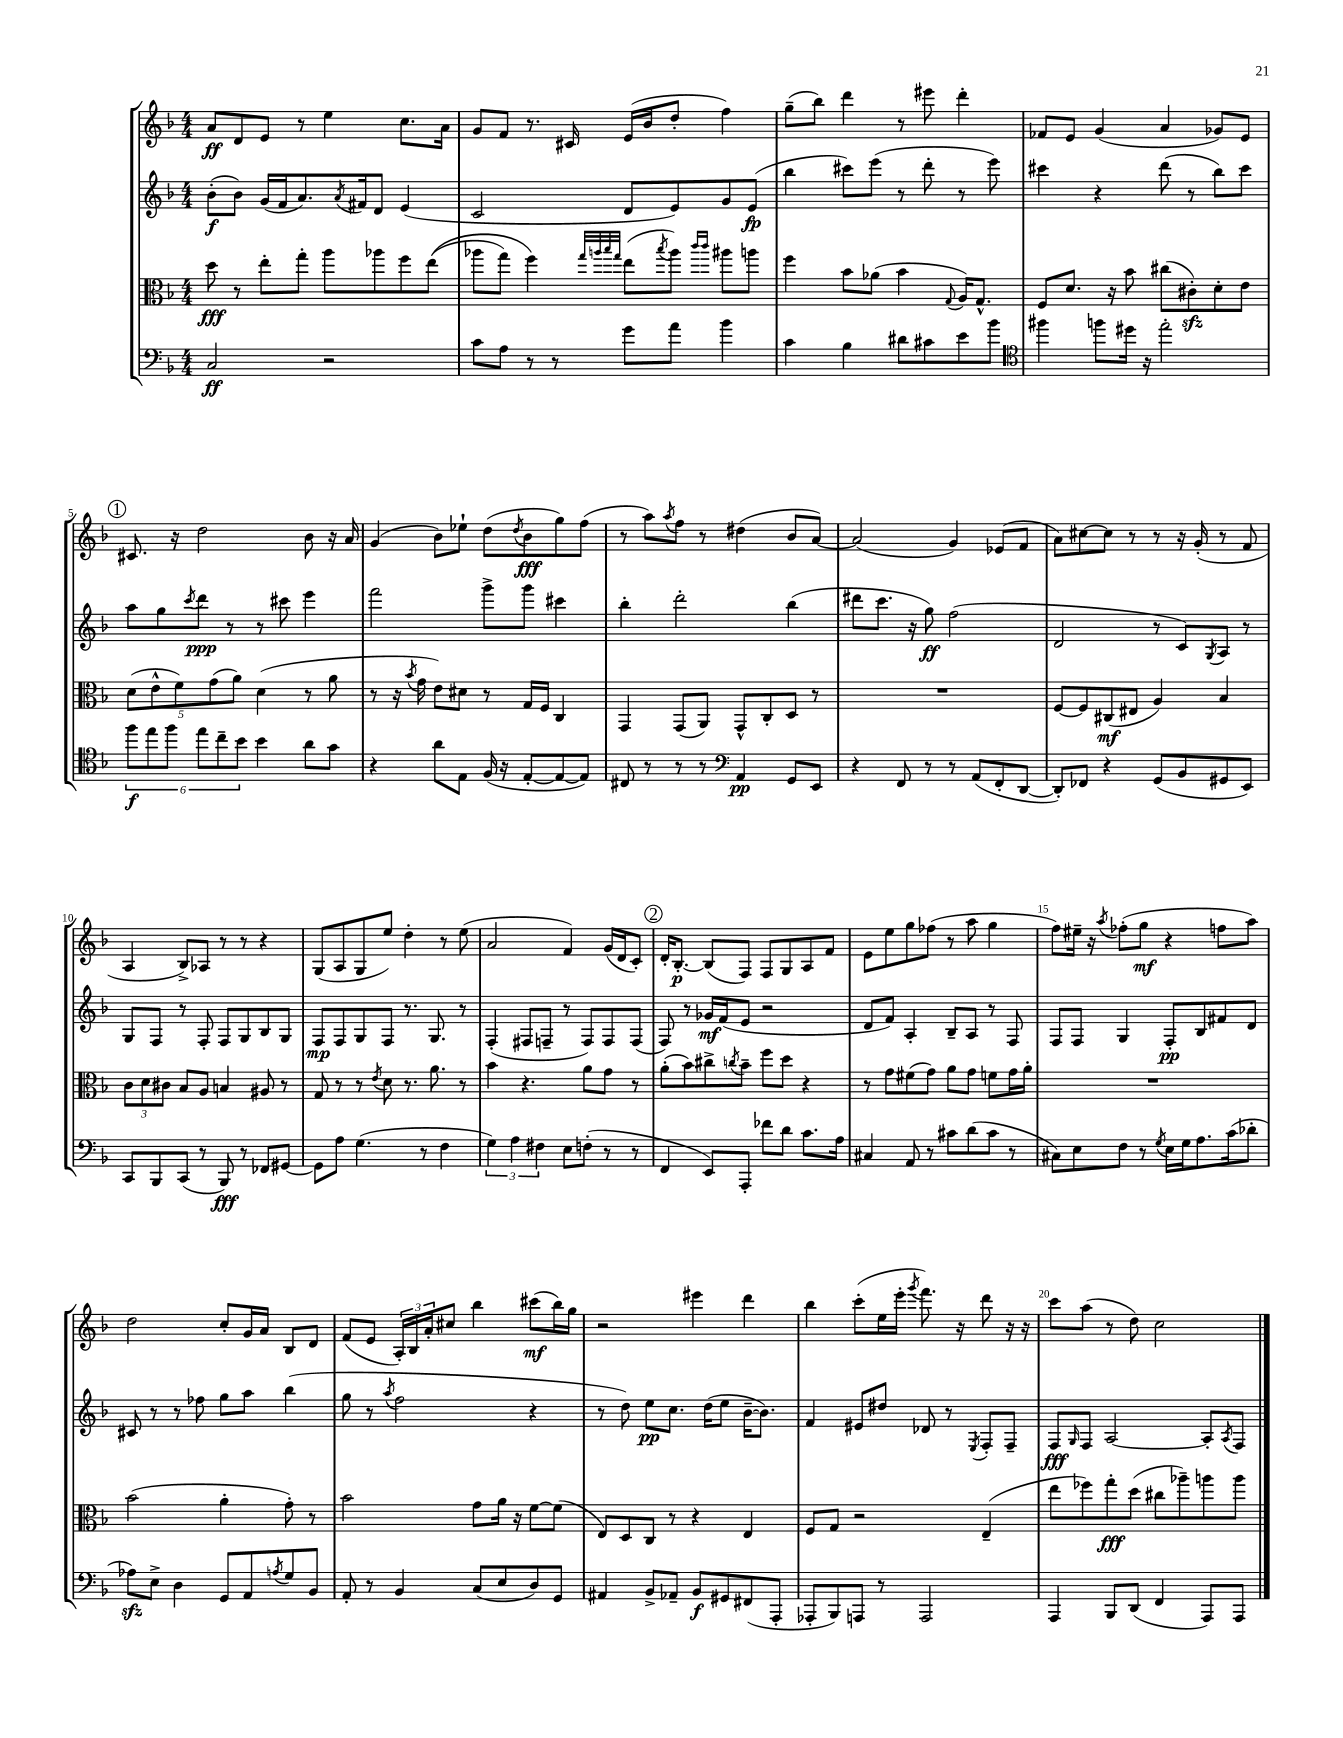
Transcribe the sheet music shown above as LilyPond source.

<<
\new StaffGroup <<
\new Staff = "s0" {
    \clef treble \key f \major \numericTimeSignature \time 4/4
    a'8\ff d'8 e'8 r8 e''4 c''8. a'16 |
    g'8 f'8 r8. cis'16 e'16( bes'16 d''8-. f''4) |
    g''8--( bes''8) d'''4 r8 eis'''8 d'''4-. |
    fes'8 e'8 g'4( a'4 ges'8) e'8 |
    \mark \markup { \circle "1" } cis'8. r16 d''2 bes'8 r16 a'16 |
    g'4( bes'8) ees''8-! d''8( \acciaccatura { d''8 } bes'8\fff g''8) f''8( |
    r8 a''8) \acciaccatura { a''8 } f''8 r8 dis''4( bes'8 a'8~) |
    a'2( g'4) ees'8( f'8 |
    a'8) cis''8~ cis''8 r8 r8 r16 g'16-.( r8 f'8 |
    a4 bes8->) aes8 r8 r8 r4 |
    g8( a8 g8 e''8) d''4-. r8 e''8( |
    a'2 f'4) g'16( d'16 c'8-.) |
    \mark \markup { \circle "2" } d'16-. bes8.~-.\p bes8( f8) f8 g8 a8 f'8 |
    e'8 e''8 g''8 fes''8( r8 a''8 g''4 |
    f''8) eis''16-- r16 \acciaccatura { a''8 } fes''8-.( g''8\mf r4 f''8 a''8) |
    d''2 c''8-. g'16 a'16 bes8 d'8 |
    f'8( e'8 \tuplet 3/2 { a16-.) bes16 a'16-. } cis''8 bes''4 cis'''8\mf( bes''16) g''16 |
    r2 eis'''4 d'''4 |
    bes''4 c'''8-.( e''16 e'''16-. \acciaccatura { g'''8 } f'''8.) r16 d'''8 r16 r16 |
    c'''8 a''8( r8 d''8) c''2 \bar "|." |
}
\new Staff = "s1" {
    \clef treble \key f \major \numericTimeSignature \time 4/4
    bes'8-.\f( bes'8) g'16( f'16 a'8.) \acciaccatura { a'8 } fis'16 d'8 e'4( |
    c'2 d'8 e'8) g'8 e'8\fp( |
    bes''4 cis'''8) e'''8( r8 d'''8-. r8 e'''8) |
    cis'''4 r4 d'''8( r8 bes''8) cis'''8 |
    \mark \markup { \circle "1" } a''8 g''8 \acciaccatura { c'''8 } d'''8\ppp r8 r8 cis'''8 e'''4 |
    f'''2 g'''8-> g'''8 cis'''4 |
    bes''4-. d'''2-. bes''4( |
    dis'''8 c'''8. r16 g''8\ff) f''2( |
    d'2 r8 c'8) \acciaccatura { g8 } a8 r8 |
    g8 f8 r8 f8-. f8 g8 bes8 g8 |
    f8\mp f8 g8 f8 r8. g8. r8 |
    f4-.( fis8 f8-- r8 f8) f8 f8( |
    \mark \markup { \circle "2" } f8) r8 ges'16\mf f'16( e'8 r2 |
    d'8 f'8) a4-. bes8-- a8 r8 f8 |
    f8 f8 g4 f8-.\pp bes8 fis'8 d'8 |
    cis'8 r8 r8 fes''8 g''8 a''8 bes''4( |
    g''8 r8 \acciaccatura { a''8 } f''2 r4 |
    r8 d''8) e''8\pp c''8. d''16( e''8 bes'16~-- bes'8.) |
    f'4 eis'8 dis''8 des'8 r8 \acciaccatura { e8 } f8-. f8-- |
    f8\fff \grace { g16 } f8 a2~ a8-. \acciaccatura { a8 } f8 \bar "|." |
}
\new Staff = "s2" {
    \clef alto \key f \major \numericTimeSignature \time 4/4
    d''8\fff r8 e''8-. g''8-. a''8 aes''8 f''8 e''8(\( |
    aes''8 g''8) f''4\) \grace { g''32 a''32 bes''32 g''32 } e''8( \acciaccatura { bes''8 } a''8) \grace { c'''16 c'''16 } ais''8 a''8 |
    f''4 bes'8 aes'8( bes'4 \appoggiatura { g8 } a16) g8.-^ |
    f8 d'8. r16 bes'8 cis''8( cis'8-.\sfz) d'8-. e'8 |
    \mark \markup { \circle "1" } \tuplet 5/4 { d'8( e'8-^ f'8) g'8( a'8) } d'4( r8 a'8 |
    r8 r16 \acciaccatura { bes'8 } g'16 e'8) dis'8 r8 g16 f16 c4 |
    g,4 g,8( a,8) g,8-^ c8-. d8 r8 |
    R1 |
    f8~ f8 cis8\mf( eis8 a4) bes4 |
    \tuplet 3/2 { c'8 d'8 cis'8 } bes8 a8 b4 ais8 r8 |
    g8 r8 r8 \acciaccatura { e'8 } d'8 r8. a'8. r8 |
    bes'4 r4. a'8 g'8 r8 |
    \mark \markup { \circle "2" } a'8-.( bes'8) cis''8-> \acciaccatura { c''8 } bes'8-- f''8 d''8 r4 |
    r8 g'8 fis'8( g'8) a'8 g'8 f'8 g'16 a'16-. |
    R1 |
    bes'2( a'4-. g'8-.) r8 |
    bes'2 g'8 a'16 r16 f'8~ f'8( |
    e8) d8 c8 r8 r4 e4 |
    f8 g8 r2 e4--( |
    e''8 fes''8) g''8-.\fff d''8( cis''8 aes''8--) a''8 a''8 \bar "|." |
}
\new Staff = "s3" {
    \clef bass \key f \major \numericTimeSignature \time 4/4
    c2\ff r2 |
    c'8 a8 r8 r8 g'8 a'8 bes'4 |
    c'4 bes4 dis'8 cis'8 e'8 bes'8 |
    \clef tenor fis''4 f''8 dis''16 r16 e''2-. |
    \mark \markup { \circle "1" } \tuplet 6/4 { f''8\f e''8 f''8 e''8 c''8-- bes'8 } bes'4 a'8 g'8 |
    r4 a'8 e8 f16( r16 e8~-. e8~ e8) |
    cis8 r8 r8 r8 \clef bass a,4\pp g,8 e,8 |
    r4 f,8 r8 r8 a,8( f,8-. d,8~ |
    d,8-.) fes,8 r4 g,8( bes,8 gis,8 e,8) |
    c,8 bes,,8 c,8( r8 bes,,8\fff) r8 fes,8 gis,8~ |
    gis,8 a8 g4.( r8 f4 |
    \tuplet 3/2 { g4) a4 fis4 } e8 f8-.( r8 r8 |
    \mark \markup { \circle "2" } f,4 e,8) a,,8-. fes'8 d'8 c'8. a16 |
    cis4 a,8 r8 cis'8 d'8( cis'8 r8 |
    cis8) e8 f8 r8 \acciaccatura { g8 } e16 g16 a8. c'16( des'8-. |
    aes8\sfz) e8-> d4 g,8 a,8 \acciaccatura { a8 } g8 bes,8 |
    a,8-. r8 bes,4 c8( e8 d8) g,8 |
    ais,4 bes,8-> aes,8-- bes,8\f gis,8 fis,8( a,,8-. |
    aes,,8-. bes,,8) a,,8 r8 a,,2 |
    a,,4 bes,,8 d,8( f,4 a,,8) a,,8 \bar "|." |
}
>>
>>
\layout { \context { \Score \override BarNumber.break-visibility = ##(#f #t #t) barNumberVisibility = #(every-nth-bar-number-visible 5) } }
